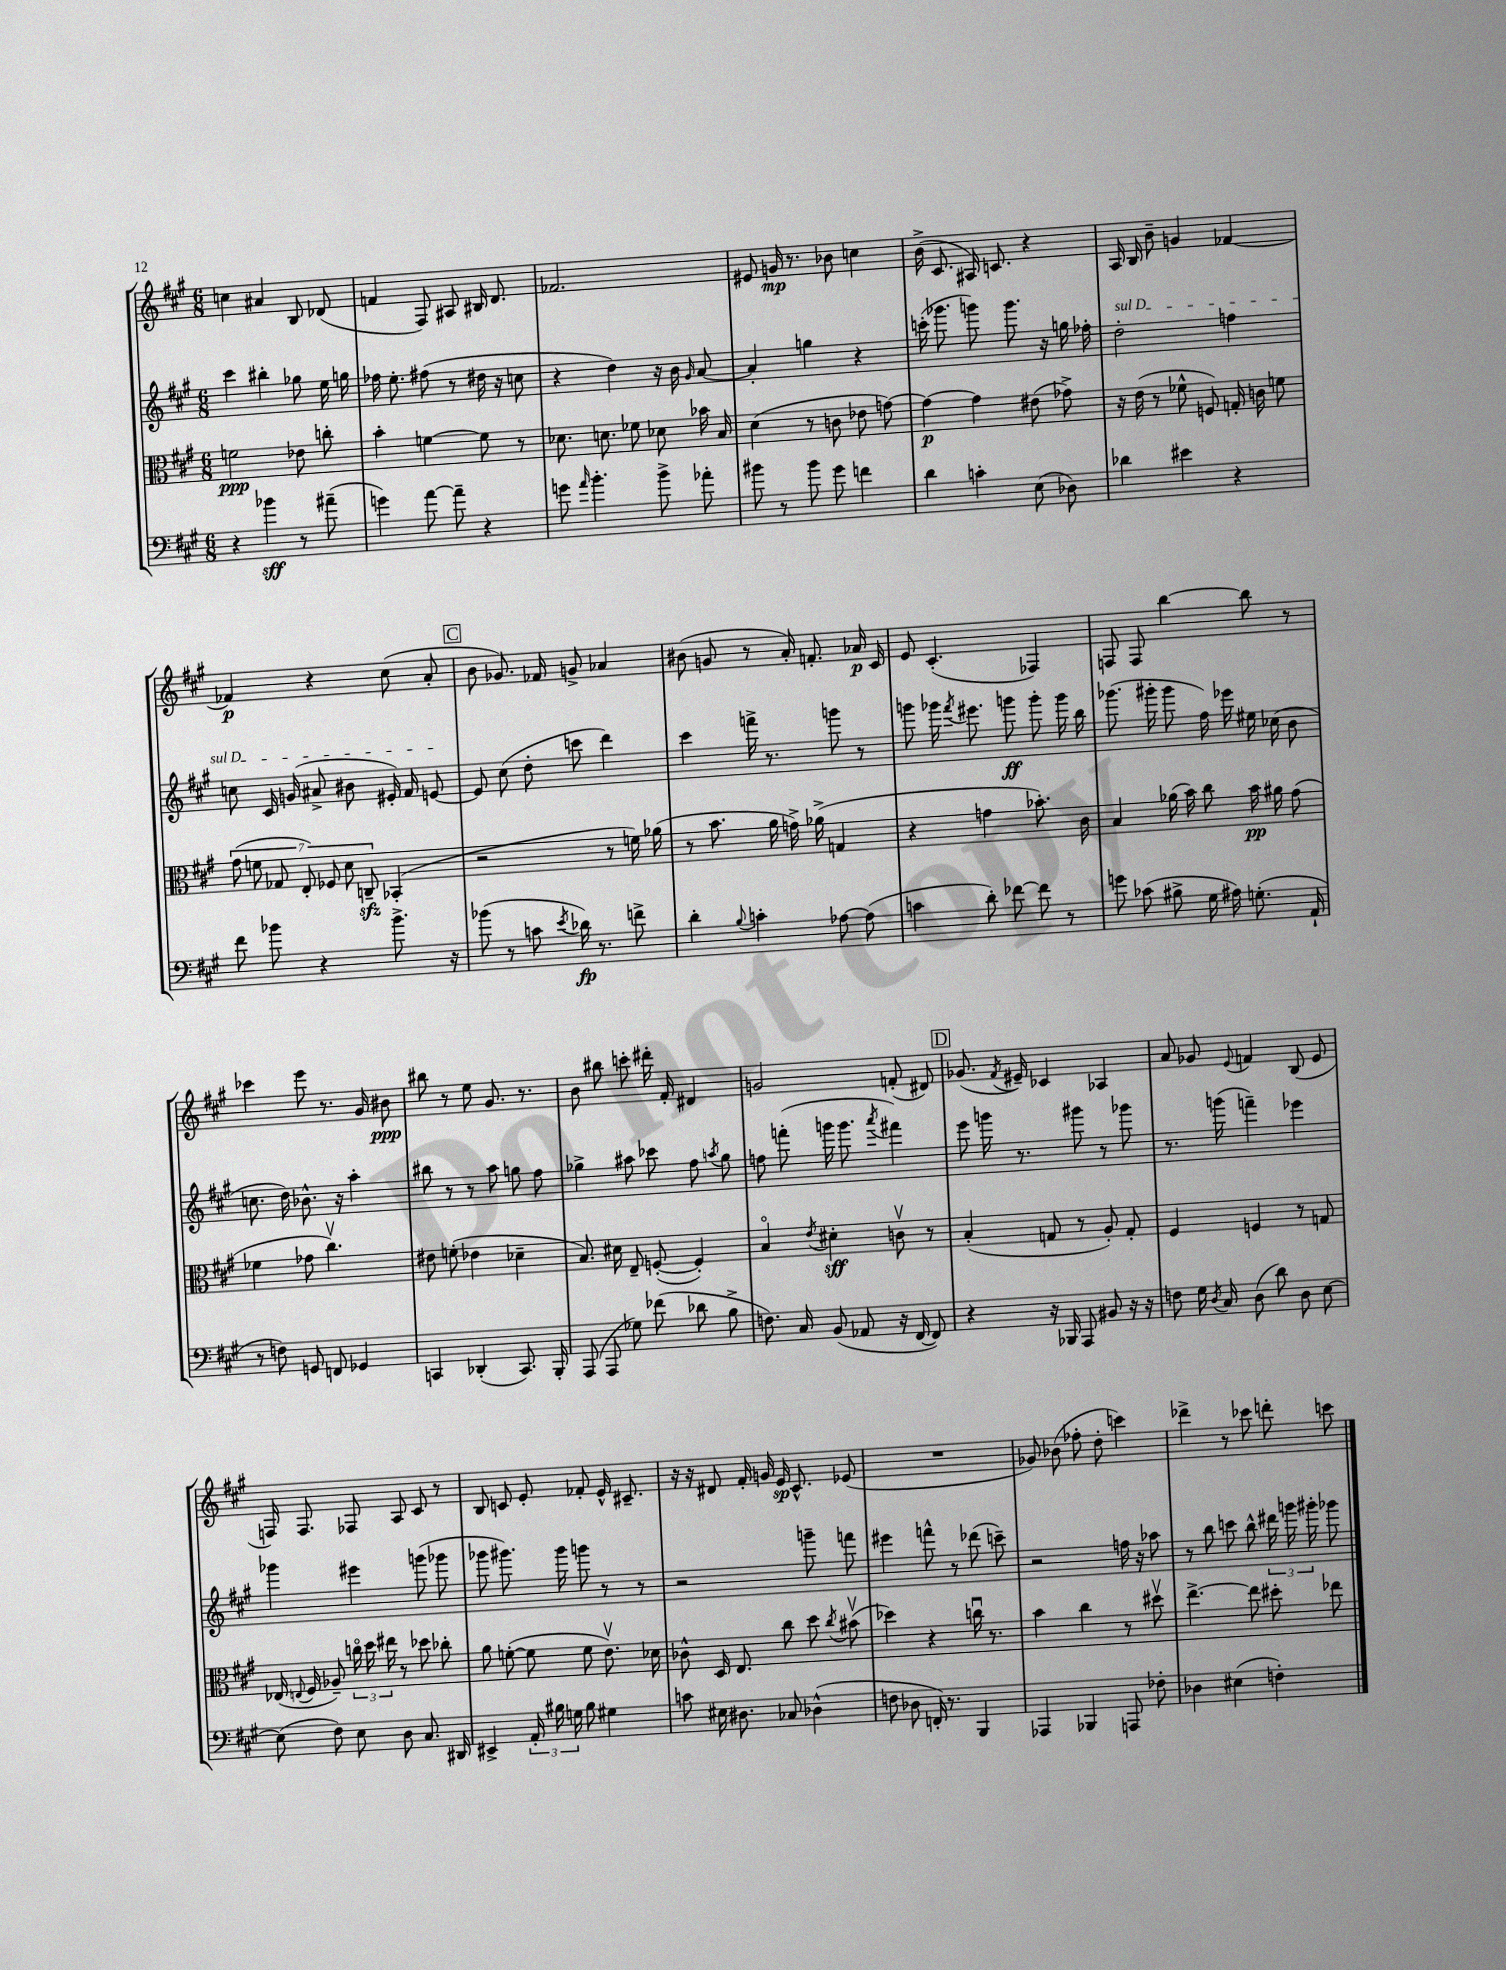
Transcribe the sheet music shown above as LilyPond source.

<<
\new StaffGroup <<
\new Staff = "s0" {
    \clef treble \key a \major \numericTimeSignature \time 6/8
    \autoBeamOff c''4 ais'4 b8 des'8( |
    f'4 fis8) ais8 bis16 d'8. |
    fes'2. |
    eis'8 g'16\mp r8. bes'8 c''4 |
    b'16->( cis'8. ais16) c'8. r4 |
    a16 b16 b'8-- g'4 fes'4~ |
    fes'4\p r4 cis''8( a'8-. |
    \mark \markup { \box "C" } b'8 ges'8.) fes'16 g'8-> aes'4 |
    bis'8( g'8 r8 a'16-.) f'8.-. aes'16\p cis'16 |
    e'8 cis'4.-.( fes4) |
    f8 f8 b''4~ b''8 r8 |
    ces'''4 e'''8 r8. gis'16 bis'8\ppp |
    bis''8 r8 e''8 gis'8. r8. |
    b'8 bis''8 c'''8-. dis'''16-. fis'16-. dis'4 |
    g'2 f'8-.( dis'8) |
    \mark \markup { \box "D" } ges'8.( \acciaccatura { fis'8 } eis'16--) ces'4 aes4 |
    a'8 ges'8 \appoggiatura { e'8 } f'4 b8( e'8 |
    f16) f8. fes8 a8 cis'8 r8 |
    b8 c'8 e'8-. fes'8-. e'16-^ cis'8.-- |
    r16 r16 dis'8 fis'16-. g'16 e'16\sp cis'8.-^ ees'8( |
    R2. |
    ges'8) bes'8( fes''8-. d''8-. c'''4) |
    des'''4-> r8 ces'''8 d'''8-. c'''8 \bar "|." |
}
\new Staff = "s1" {
    \clef treble \key a \major \numericTimeSignature \time 6/8
    \autoBeamOff cis'''4 bis''4-. ges''8 e''16 g''16 |
    fes''16 e''8.-. fis''8( r8 dis''16 r16 c''8 |
    r4 d''4) r16 b'16 \grace { gis'16 } a'8~ |
    a'4-. g''4 r4 |
    c'''16-.( ges'''8. g'''8) g'''8. r16 g''16 fes''16-. |
    \once \override TextSpanner.bound-details.left.text = \markup { \italic "sul D" } d''2-.\startTextSpan f''4 |
    c''8 cis'16 g'16( ais'8-> bis'8 eis'16-.) fis'16 e'8~\stopTextSpan |
    \mark \markup { \box "C" } e'8 cis''8( d''8-. c'''8 d'''4) |
    cis'''4 f'''16-> r8. g'''8 r8 |
    g'''8 ges'''16 \acciaccatura { fis'''8 } eis'''8. g'''8\ff g'''8-. g'''16 b''16 |
    ges'''8.( gis'''16-. gis'''8 fis''16) ees'''16 eis''16 ces''16( b'8 |
    c''8. d''16) bes'8.-^ r16 a''4-. |
    bis''8 r8 r8 a''8 g''8 fis''8 |
    ges''4-> ais''8 ces'''8 fis''8 \acciaccatura { a''8 } ges''8 |
    f''8 f'''8-.( g'''16 g'''8. \acciaccatura { a'''8 } fis'''4) |
    \mark \markup { \box "D" } e'''8 g'''16 r8. gis'''8 r8 ges'''8 |
    r8. g'''16( f'''4--) ees'''4 |
    ges'''4 eis'''4 g'''8( ges'''8 |
    ges'''8 gis'''8.) gis'''16 g'''8 r8 r8 |
    r2 g'''8-- f'''8 |
    eis'''4 f'''8-^ r8 des'''8( c'''8--) |
    r2 f''16 r16 aes''8 |
    r8 b''8 c'''8 b''8-^ \tuplet 3/2 { dis'''16 g'''16 gis'''16-. } ges'''8 \bar "|." |
}
\new Staff = "s2" {
    \clef alto \key a \major \numericTimeSignature \time 6/8
    \autoBeamOff f'2\ppp ees'8 c''8-. |
    b'4-. f'4~ f'8 r8 |
    des'8. d'8. fes'8 des'8 bes'16 b16 |
    d'4( r8 c'8 ees'8 g'8~) |
    g'4~\p g'4 eis'8( ges'8->) |
    r16 e'16( r8 fes'8-^ f8) g16-. c'16 f'8 |
    \tuplet 7/4 { gis'8( f'8 ges8 e8-.) fes8 d'8 c8--\sfz } bes,4-.( |
    \mark \markup { \box "C" } r2 r8 f'16) aes'16( |
    r8 b'8. a'16 g'16->) aes'16->( g4 |
    r4 g'4 bes'8.-.) cis'16 |
    b4 aes'16( b'16) cis''8 b'16\pp ais'16 gis'8( |
    fes'4 ges'8 cis''4.\upbow) |
    eis'8 f'8-.( ees'4 des'4-- |
    b8.) dis'16 e8-- f8~-.( f4-.) |
    b4\flageolet \acciaccatura { e'8 } dis'4-.\sff c'8\upbow r8 |
    \mark \markup { \box "D" } b4-.( g8 r8 a8-.) g8-. |
    fis4 f4 r8 g8 |
    ees16( \appoggiatura { e8 } fis16 aes8--) \tuplet 3/2 { c''16\flageolet d''16 eis''16 } r8 des''8 ces''8-. |
    a'8 f'8~-.( f'8 f'8 e'8.\upbow) des'16 |
    ces'8-^ d16 e8. cis''8 d''8 \acciaccatura { cis''8 } bis'8\upbow( |
    des''4) r4 c''16\downbow r8. |
    b'4 cis''4 r8 dis''8\upbow |
    e''4.~-> e''8 dis''8-. ees''8 \bar "|." |
}
\new Staff = "s3" {
    \clef bass \key a \major \numericTimeSignature \time 6/8
    \autoBeamOff r4 bes'4\sff r8 ais'8--( |
    g'4) a'8~ a'8-- r4 |
    g'8 \grace { a'16 } b'4.-. b'8-> aes'8-. |
    bis'8 r8 bis'8 gis'8 f'4 |
    d'4 c'4-. e8( des8) |
    des'4 eis'4 r4 |
    fis'8 bes'8 r4 bes'8.-> r16 |
    \mark \markup { \box "C" } bes'8( r8 c'8 \acciaccatura { e'8 } des'16\fp) r8. f'8-> |
    d'4-. \appoggiatura { b8 } c'4-. aes8~ aes8( |
    c'4 d'8-.) fes'8~ fes'8 r8 |
    g'8 ces'8( bis8-> gis16 ais16) g8.-.( a,16-! |
    r8 f8) g,8 f,8 ges,4 |
    c,4 des,4-.( c,8.) b,,16-. |
    a,,8( a,,8 ges8) fes'8( des'8 b8-> |
    f8.) cis16 b,8( aes,8 r16 fis,16~ fis,8) |
    \mark \markup { \box "D" } r4 r16 bes,,16 a,,8 bis,8 r16 r16 |
    f8 gis16 \acciaccatura { d8 } cis16 d8( d'8) d8 e8~ |
    e8( fis8) e8 d8 cis8. dis,16 |
    eis,4-> \tuplet 3/2 { a,16-. bis16 g16 } bis8 gis4 |
    c'8 eis16 dis8. ces8 des4-^( |
    f8 des8 f,16-.) r8. b,,4 |
    aes,,4 bes,,4 a,,8 fes8-. |
    des4 eis4( f4-.) \bar "|." |
}
>>
>>
\layout { \context { \Score \remove "Bar_number_engraver" } }
